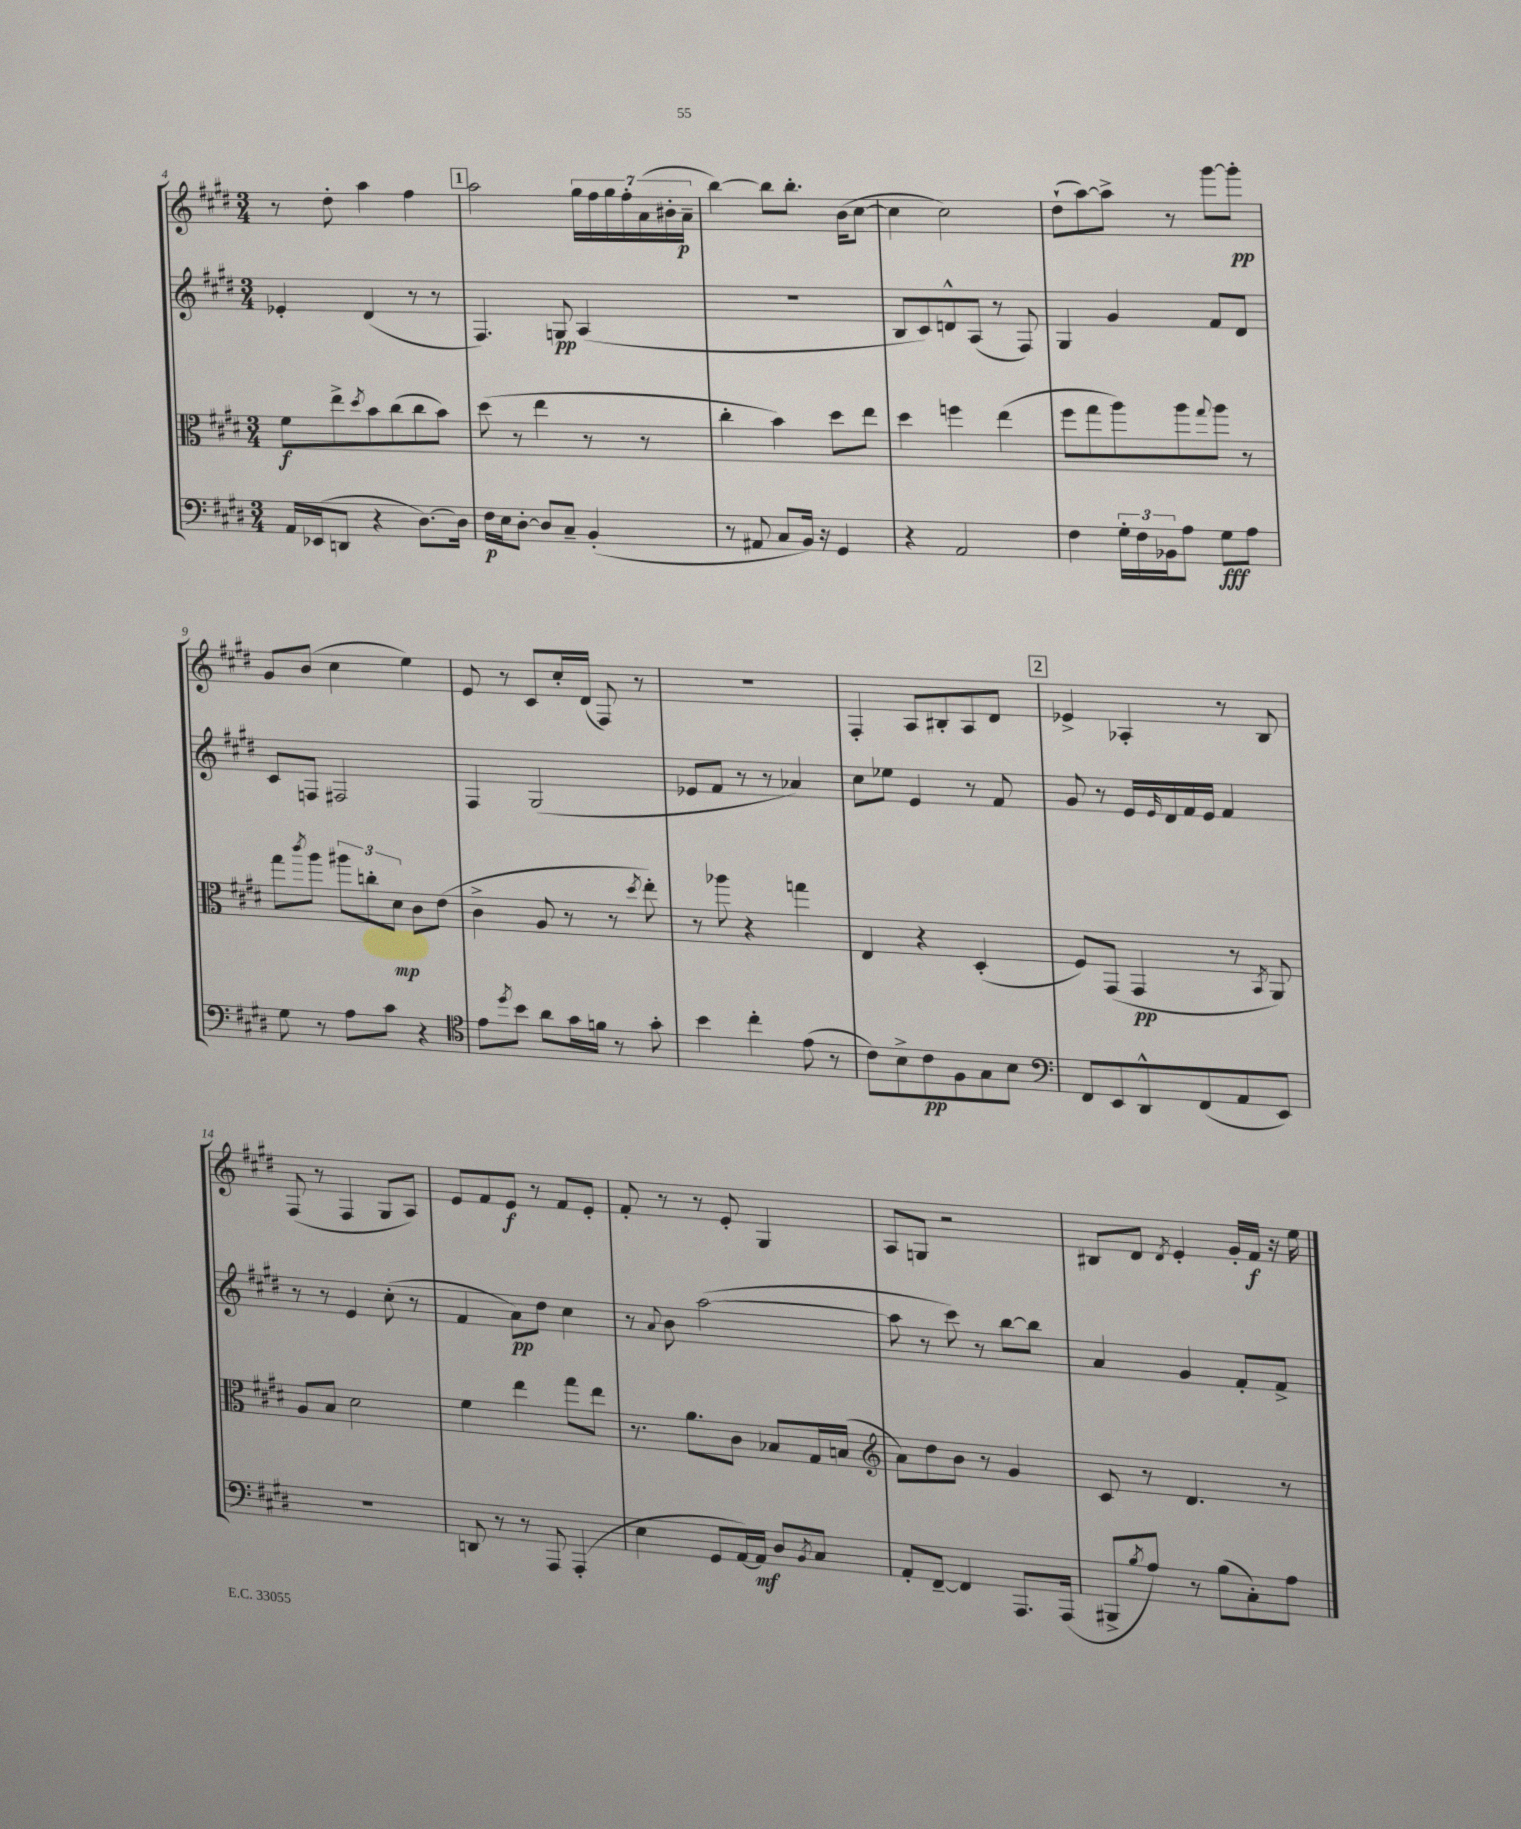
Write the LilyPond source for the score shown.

<<
\new StaffGroup <<
\new Staff = "s0" {
    \clef treble \key e \major \numericTimeSignature \time 3/4
    r8 dis''8-. a''4 fis''4 |
    \mark \markup { \box "1" } a''2 \tuplet 7/4 { gis''16 fis''16 gis''16 fis''16-. a'16( bis'16-. a'16--\p } |
    b''4~) b''8 b''8.-. b'16( cis''8~ |
    cis''4 cis''2) |
    dis''8-!( a''8~) a''8-> r8 gis'''8~ gis'''8-.\pp |
    gis'8 b'8( cis''4 e''4) |
    e'8 r8 cis'8 cis''16-. dis'16( fis8) r8 |
    R2. |
    fis4-. a8 bis8-. a8 dis'8 |
    \mark \markup { \box "2" } ees'4-> aes4-. r8 b8 |
    fis8( r8 fis4 gis8 a8) |
    e'8 fis'8 e'8\f r8 fis'8 e'8-. |
    fis'8-. r8 r8 e'8-. gis4 |
    a8 g8 r2 |
    bis8 dis'8 \acciaccatura { dis'8 } e'4-. gis'16-. fis'16\f r16 e''16 \bar "|." |
}
\new Staff = "s1" {
    \clef treble \key e \major \numericTimeSignature \time 3/4
    ees'4-. dis'4( r8 r8 |
    \mark \markup { \box "1" } fis4.) g8\pp a4( |
    R2. |
    b8 cis'8) d'8-^ a8( r8 fis8) |
    gis4 gis'4 fis'8 dis'8 |
    cis'8 f8 fis2 |
    fis4 gis2( |
    ees'8 fis'8 r8 r8 aes'4) |
    cis''8 ees''8 e'4 r8 fis'8 |
    \mark \markup { \box "2" } gis'8 r8 e'16 \grace { e'16 } dis'16 fis'16 e'16 fis'4 |
    r8 r8 e'4 cis''8-.( r8 |
    fis'4 a'8\pp) dis''8 cis''4 |
    r8 \appoggiatura { a'8 } b'8 a''2~( |
    a''8 r8 cis'''8) r8 b''8~ b''8 |
    a'4 gis'4 fis'8-. fis'8-> \bar "|." |
}
\new Staff = "s2" {
    \clef alto \key e \major \numericTimeSignature \time 3/4
    fis'8\f e''8-> \acciaccatura { dis''8 } b'8 cis''8( cis''8 b'8) |
    \mark \markup { \box "1" } dis''8( r8 e''4 r8 r8 |
    cis''4-. b'4) dis''8 e''8 |
    dis''4 f''4 e''4( |
    fis''8 gis''8 a''8) a''8 \appoggiatura { gis''8 } a''8 r8 |
    gis''8 \acciaccatura { cis'''8 } a''8 \tuplet 3/2 { ais''8 c''8-. dis'8\mp } cis'8 e'8( |
    cis'4-> a8 r8 r8 \acciaccatura { dis''8 } e''8-.) |
    r8 aes''8 r4 g''4 |
    e4 r4 dis4-.( |
    \mark \markup { \box "2" } fis8) gis,8( gis,4\pp r8 \acciaccatura { b,8 } a,8) |
    a8 b8 dis'2 |
    fis'4 e''4 gis''8 e''8 |
    r8. a'8. cis'8 bes8 gis16 b16( |
    \clef treble a'8) dis''8 b'8 r8 gis'4 |
    cis'8 r8 dis'4. r8 \bar "|." |
}
\new Staff = "s3" {
    \clef bass \key e \major \numericTimeSignature \time 3/4
    a,16 ees,16( d,8 r4 dis8.~) dis16 |
    \mark \markup { \box "1" } fis16\p e16 dis8~-. dis8 cis8-- b,4-.( |
    r8 ais,8 cis8 b,16) r16 gis,4 |
    r4 a,2 |
    fis4 \tuplet 3/2 { gis16-. fis16 bes,16 } a8 gis8\fff a8 |
    gis8 r8 a8 cis'8 r4 |
    \clef tenor e'8 \acciaccatura { dis''8 } b'8 a'8 gis'16 f'16 r8 gis'8-. |
    b'4 cis''4-. e'8( r8 |
    cis'8) b8-> cis'8\pp fis8 gis8 b8 |
    \mark \markup { \box "2" } \clef bass fis,8 e,8 dis,8-^ fis,8( a,8 e,8) |
    R2. |
    d,8 r8 r8 a,,8 a,,4-.( |
    e4 gis,8 a,16~) a,16\mf dis8 \acciaccatura { b,8 } cis8 |
    a,8-. fis,8~-- fis,4 a,,8. a,,16( |
    bis,,8-> \acciaccatura { b8 } a8) r8 b8( cis8-.) a8 \bar "|." |
}
>>
>>
\layout { \context { \Score currentBarNumber = #4 } }
